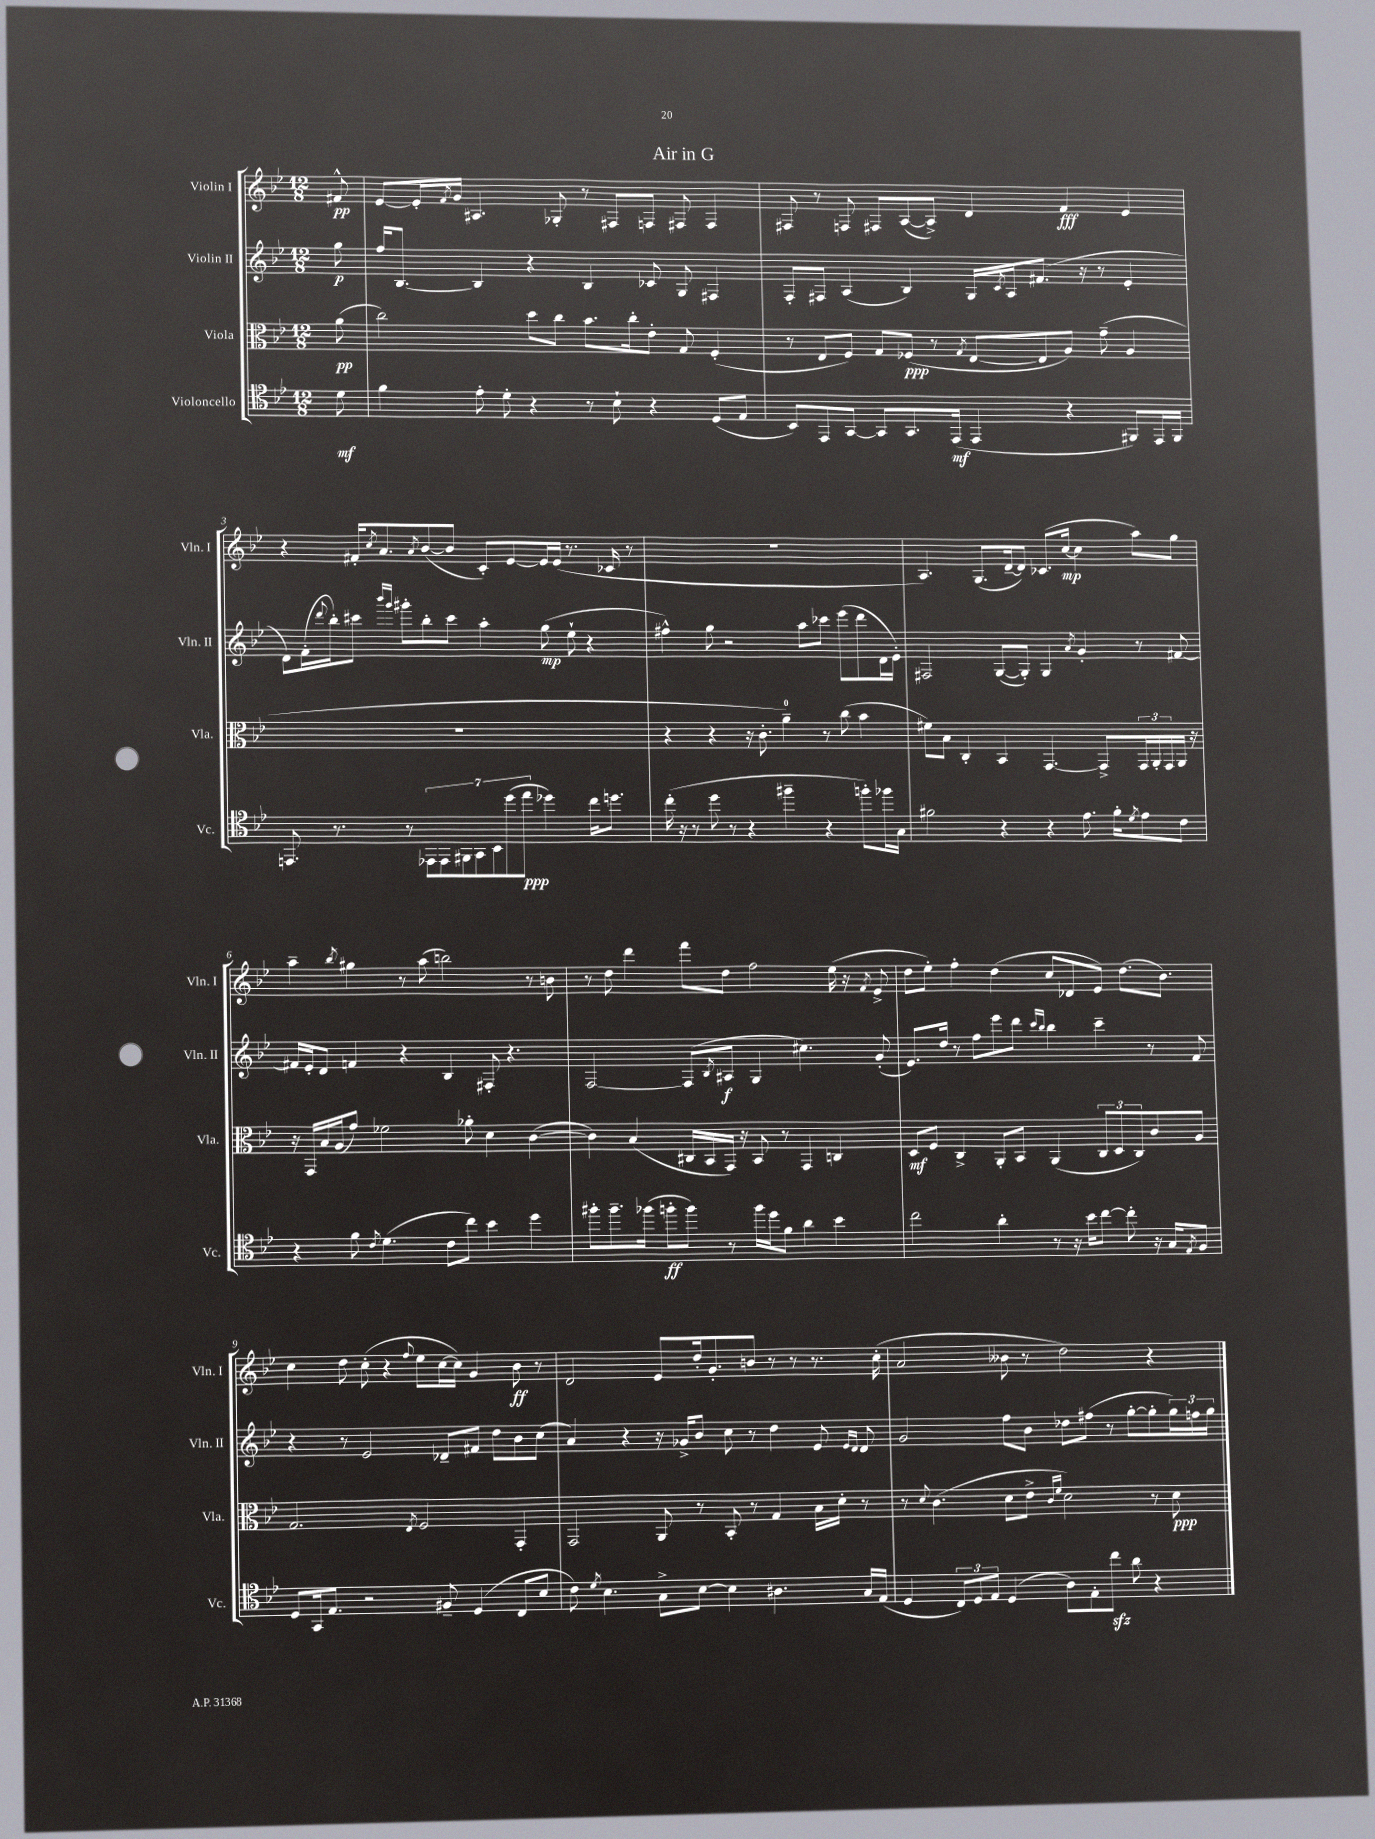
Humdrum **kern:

**kern	**kern	**kern	**kern
*staff4	*staff3	*staff2	*staff1
*clefC4	*clefC3	*clefG2	*clefG2
*k[b-e-]	*k[b-e-]	*k[b-e-]	*k[b-e-]
*M12/8	*M12/8	*M12/8	*M12/8
8d\	(8a\	8gg\	8f#^^/
=	=	=	=
4f\	2cc\)	16ff/LK	[8e-/L
.	.	[8.B-/J	.
.	.	.	16e-'/]L
.	.	.	8qf/
.	.	.	16g/JJ
8e-'\	.	4B-/]	4.A#/
8d'\	.	.	.
4r	8dd\L	4r	.
.	8cc\J	.	8G-'/
8r	8.b-\L	4B-/	8r
8B-`\	.	.	8F#/L
.	16cc'\k	.	.
4r	8e-'\J	8c-/	8F/J
.	8G/	8G/	8F#/
(8D/L	(4F'/	4F#/	4F#/
8E-/J	.	.	.
=	=	=	=
8BB-/L)	8r	8F'/L	8F#/
8EE-/	8E-/L	8F#/J	8r
[8GG/J	8F/J)	(4A/	8F/
8GG/]L	8G/L	.	8F#/L
8.GG/	(8F-/J	4B-/)	([8A/
.	8r	.	8A^/]J)
(16EE-/Jk	.	.	.
.	8qG/	.	.
4EE-/	[8E-/L	16G/LL	4d/
.	.	8qc/	.
.	.	16A/J	.
.	8E-/]	(8.f#/J	.
4r	8A/J)	.	4f/
.	.	16r	.
.	(8g~\	8r	.
8FF#/L)	4A/	4e-'/	4e-/
16EE-/L	.	.	.
16FF#/JJ	.	.	.
=	=	=	=
8.EE/	1.r	8d\L)	4r
.	.	(16f'\L	.
.	.	8qqddd/	.
8.r	.	16bb-'\J)	.
.	.	8ccc#\J	16f#'/LK
.	.	.	8qcc/
.	.	.	8.a/
.	.	16qqbbb-/LL	.
.	.	16qqggg/JJ	.
8r	.	8ggg#'\L	.
.	.	.	8qa/
14EE-\L	.	8bb-'\	([8b-/
14EE-\	.	.	.
.	.	8ccc#\J	8b-/]J
14FF#\	.	.	.
14GG\	.	.	.
.	.	4aa'\	8c'/L)
14BB-\	.	.	.
(14dd\	.	.	.
.	.	.	[8e-/
14ee-\J	.	.	.
4dd-\)	.	(8gg\	16e-/]L
.	.	.	(16e-/JJ
.	.	8ee-`\	8.r
16cc\LK	.	4r	.
8.dd\J	.	.	16c-/
.	.	.	8r
=	=	=	=
(16cc'\	4r	4ff#^^\)	1.r
16r	.	.	.
8r	.	.	.
8dd\	4r	8gg\	.
8r	.	2r	.
4r	16r	.	.
.	8.c'\	.	.
4ff#~\	4a~\)	.	.
.	.	8aa\L	.
4r	8r	8ccc-\J	.
.	(8cc\	(8eee-\L	.
8ff'\L)	4b-\	8ddd\	.
16ff-\L	.	16d\L	.
16G\JJ	.	16e-'\JJ)	.
=	=	=	=
2f#\	8f#\L)	2F#/	4.A/)
.	8B-\J	.	.
.	4C'/	.	.
.	.	.	(8.G/L
4r	4BB-/	([8G/L	.
.	.	.	[16d~/k
.	.	8G'/]J)	8d/]J)
4r	[4.GG/	4G/	(8.c-/L
.	.	.	[16cc/Jk
.	.	8qa/	.
8.e-\	.	4g'/	4cc\]
.	8GG^/]L	.	.
16f#'\LK	.	.	.
8qd/	.	.	.
8e-\	24GG/L	8r	8aa\L)
.	24AA'/	.	.
.	24GG/	.	.
8c\J	16AA/JJ	[8f#/	8gg\J
.	16r	.	.
=	=	=	=
4r	16r	16f#/]LL	4aa~\
.	16GG/LL	16e-'/J	.
.	16B-/	8d/J	.
.	(16A/J	.	.
.	.	.	8qbb-/
8f\	8g/J)	4f/	4gg#\
8qc/	.	.	.
(4.d\	2f-\	.	.
.	.	4r	8r
.	.	.	(8aa\
8c\L	.	4B-/	2bb\)
8cc\J)	8a-'\	.	.
4b-\	4d\	8F#'/	.
.	.	4.r	.
4dd\	([4c\	.	8r
.	.	.	8b\
=	=	=	=
8ff#'\L	4c\])	[2F/	8r
8.ff#~\	.	.	8dd\
.	(4B-/	.	4ddd\
(16ff-\Jk	.	.	.
8ff'\L	.	.	.
8ff\J)	16C#/LL	(8F/]L	8fff\L
.	16BB-/	.	.
.	.	8qB-/	.
8r	16GG/JJ)	8A#/J	8dd\J
.	16r	.	.
16ff\LL	8BB-/	4G/	2ff\
16dd\J	.	.	.
8f\J	8r	.	.
4a\	4GG/	4.cc#\)	.
4b-\	4C/	.	(16ee-\
.	.	.	16r
.	.	.	8qf/
.	.	(8g'/	8e-^/
=	=	=	=
2cc\	8D/L	8.e-/L)	8dd\L
.	8F/J	.	8ee-'\J)
.	.	16dd/Jk	.
.	4C^/	8r	4ff'\
.	.	8ff\L	.
4a'\	8AA'/L	8eee-\	(4dd\
.	8BB-/J	8ddd\J	.
.	.	16qqccc/LL	.
.	.	16qqbb-/JJ	.
8r	(4AA/	4bb-\	8cc/L
16r	.	.	8d-/
16b-\LK	.	.	.
[8cc\J	12C/L	4ccc~\	8e-/J)
.	12D/	.	.
8cc'\]	.	.	(8.dd\L
.	12C/)	.	.
16r	8c/	8r	.
16G/LK	.	.	8.b-\J)
8qE-/	.	.	.
8F/J	8A/J	8f/	.
=	=	=	=
8D/L	2.G/	4r	4cc\
16GG/k	.	.	.
8.E-/J	.	.	.
.	.	8r	8dd\
2r	.	2e-/	(8cc'\
.	.	.	4r
.	8qE-/	.	8qqff/
.	2F/	.	8ee-\L
8F#~/	.	8d-~/L	[16cc\L
.	.	.	16cc\]JJ)
(4D/	.	8f#/J	4g/
.	.	8dd\L	.
8C/L	4GG'/	8b-\	8b-\
8B-/J	.	(8cc\J	8r
=	=	=	=
8c\)	2GG/	4a/)	2d/
8qd/	.	.	.
4.B-\	.	.	.
.	.	4r	.
8G^\L	8AA/	16r	8e-/L
.	.	16g-^/LK	.
[8B-\J	8r	8b-/J	16dd'/k
.	.	.	8.g'/
4B-\]	8BB-'/	8cc\	.
.	8r	8r	8b/J
4.A#\	4G/	4dd\	8r
.	.	.	8r
.	16B-\LL	8e-/	8.r
.	16d'\JJ	.	.
.	.	16qqe-/LL	.
.	.	16qqd/JJ	.
16G/LL	8r	8d/	.
(16E-/JJ	.	.	(16cc'\
=	=	=	=
4D/	8r	2g/	2a/
.	8qqd/	.	.
.	(4.c\	.	.
12C/L)	.	.	.
12D/	.	.	.
12E-/J	.	.	.
(4D/	8d\L	8ff\L	8b--\
.	8e-^\J	8b-\J	8r
.	16qqc/LL	.	.
.	16qqf/JJ	.	.
8A\L)	2d\)	8dd-\L	2dd\)
8E-'\	.	(8ff#\J	.
8cc\J	.	8r	.
8a\	.	[8gg'\L	.
4r	8r	8gg'\]	4r
.	8d\	24gg\L)	.
.	.	24ff\	.
.	.	24gg\JJ	.
==	==	==	==
*-	*-	*-	*-
